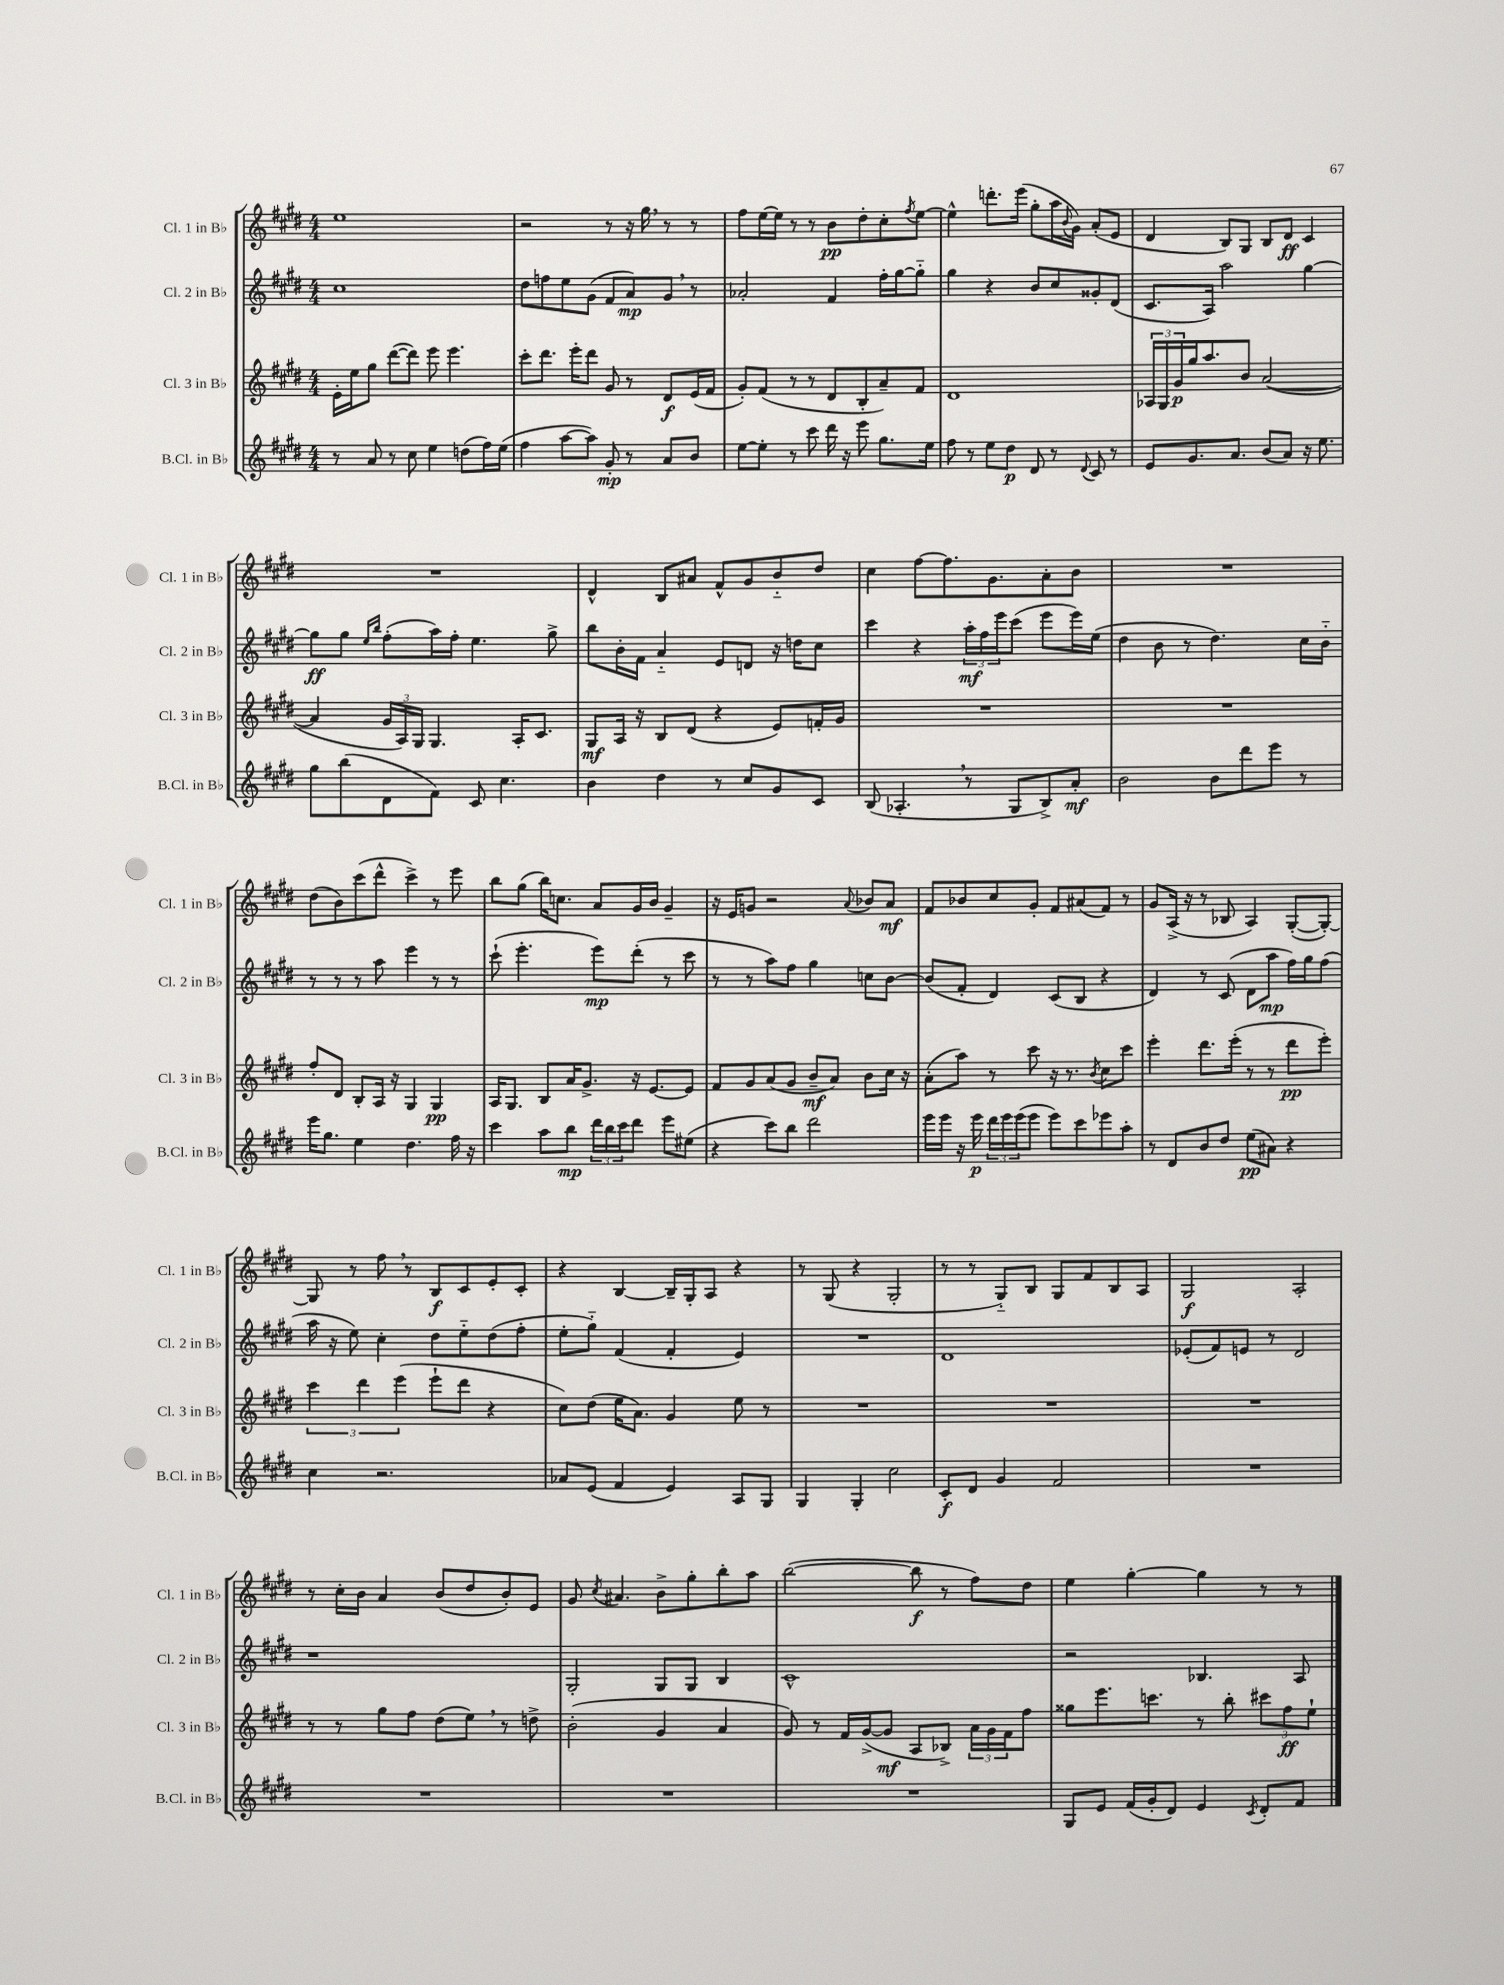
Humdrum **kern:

**kern	**kern	**kern	**kern
*staff4	*staff3	*staff2	*staff1
*clefG2	*clefG2	*clefG2	*clefG2
*k[f#c#g#d#]	*k[f#c#g#d#]	*k[f#c#g#d#]	*k[f#c#g#d#]
*M4/4	*M4/4	*M4/4	*M4/4
8r	16e'	1cc#	1ee
.	16ee	.	.
8a	8gg#	.	.
8r	([8ddd#	.	.
8cc#	8ddd#])	.	.
4ee	8eee	.	.
.	4.eee	.	.
(8dd	.	.	.
16ff#)	.	.	.
(16ee	.	.	.
=	=	=	=
4ff#	8ccc#'	8dd#	2r
.	8.ddd#	8ff	.
[8aa	.	8ee	.
.	16eee'	.	.
8aa])	8ddd#	(8g#	.
8g#'	8g#	8f#	8r
8r	8r	8a)	16r
.	.	.	16gg#
8a	8d#	8g#	8r
8b	(16e	8r	8r
.	16f#	.	.
=	=	=	=
[8ee	8g#')	2a-'	8ff#
8ee']	(8f#	.	[16ee
.	.	.	16ee]
8r	8r	.	8r
8ccc#	8r	.	8r
16ddd#	8d#	4f#	8b
16r	.	.	.
8eee	8B'	.	8dd#'
8.gg#	8a~)	16ff#'	8cc#'
.	.	[16gg#	.
.	.	.	8qff#
.	8f#	8gg#'~]	[8ee
16ee	.	.	.
=	=	=	=
8ff#	1d#	4gg#	4ee^^]
8r	.	.	.
8ee	.	4r	8.ddd'
8dd#	.	.	.
.	.	.	(16eee
8d#	.	8b	8gg#'
8r	.	8cc#	16aa
.	.	.	8qqb
.	.	.	16g#)
8qqd#	.	.	.
8c#	.	8g##'	(8a'
8r	.	(8d#	8e
=	=	=	=
8e	24A-	8.c#	4d#
.	24G#	.	.
.	24g#	.	.
8.g#	16gg#	.	.
.	8.aa	16A)	.
.	.	2aa	8B)
8.a	.	.	.
.	8b	.	8G#
(8b	([2a	.	8B
8a)	.	.	8d#
16r	.	[4gg#	4c#
8.ee	.	.	.
=	=	=	=
8gg#	4a]	8gg#]	1r
(8bb	.	8gg#	.
.	.	16qqee	.
.	.	16qqbb	.
8d#	24g#	(8ff#'	.
.	24A)	.	.
.	24G#	.	.
8f#)	4.G#	16aa)	.
.	.	16ff#'	.
8c#	.	4.ee	.
4.cc#	.	.	.
.	16A'	.	.
.	8.c#	.	.
.	.	8gg#^	.
=	=	=	=
4b	8G#	8bb	4d#^^
.	16A	16b'	.
.	16r	16f#	.
4dd#	8B	4a'~	8B
.	(8d#	.	8a#
8r	4r	8e	8f#^^
8cc#	.	8d	8g#
8g#	8e)	16r	8b'~
.	.	16dd	.
8c#	16f'	8cc#	8dd#
.	16g#	.	.
=	=	=	=
(8B	1r	4ccc#	4cc#
4.A-'	.	.	.
.	.	4r	[8ff#
.	.	.	8.ff#]
8r	.	24aa'	.
.	.	24ff#	.
.	.	.	8.g#
.	.	24eee	.
8G#	.	(8ccc#	.
8B^)	.	8eee	8a'
8a'	.	16eee)	8b
.	.	(16ee	.
=	=	=	=
2b	1r	4dd#	1r
.	.	8b	.
.	.	8r	.
8b	.	4.dd#)	.
8ddd#	.	.	.
8eee	.	.	.
8r	.	16cc#	.
.	.	16b'~	.
=	=	=	=
16eee	8ff#'	8r	(8dd#
8.gg#	.	.	.
.	8d#	8r	8b)
4ee	8B'	8r	(8ccc#
.	16A	8aa	8ddd#^^
.	16r	.	.
4.dd#	4G#	4eee	4ccc#^)
.	4G#	8r	8r
16ff#	.	8r	8eee
16r	.	.	.
=	=	=	=
4ccc#	16A	(8ccc#`	8bb
.	8.G#	.	.
.	.	4.eee'	(8gg#
8aa	8B	.	16bb)
.	.	.	8.cc
8bb	16a	.	.
.	8.g#^	.	.
24ddd#	.	8eee)	8a
24bb	.	.	.
24ccc#	.	.	.
8ddd#	16r	(8ddd#'	16g#
.	[8.e	.	16b
8eee	.	8r	4g#~
(8ee#	8e]	8ccc#	.
=	=	=	=
4r	8f#	8r	16r
.	.	.	16e
.	8g#	8r	8g
8ccc#)	(8a	8aa)	2r
8bb	8g#	8ff#	.
2ddd#	8b~	4gg#	.
.	8a)	.	.
.	.	.	8qqa
.	8b	8cc	8b-
.	16cc#	[8b	8a
.	16r	.	.
=	=	=	=
16eee	(8a'	(8b]	8f#
16eee	.	.	.
16r	8aa)	8f#'	8b-
16eee	.	.	.
24ddd#	8r	4d#)	8cc#
24eee	.	.	.
(24eee	.	.	.
8eee	8ccc#	.	8g#'
8eee)	16r	(8c#	8f#
.	8.r	.	.
8ccc#	.	8B	(8a#
.	8qb	.	.
8eee-	8cc#	4r	8f#)
8aa'	8ccc#	.	8r
=	=	=	=
8r	4eee'	4d#)	8g#
8d#	.	.	(16A^
.	.	.	16r
8b	8.ddd#	8r	8r
8dd#	.	(8c#	8B-
.	(16eee'	.	.
(8ee	8r	8d#	4A)
8a#)	8r	8aa	.
4r	8ddd#	16ff#)	([8G#'
.	.	16gg#	.
.	8eee')	(8ff#	8G#'_)
=	=	=	=
4cc#	6ccc#	16aa	8G#]
.	.	16r	.
.	.	8ee)	8r
.	6ddd#	.	.
2.r	.	4cc#'	8ff#
.	(6eee	.	.
.	.	.	8r
.	8eee`	8dd#	8B
.	8ddd#	8ee'~	8c#
.	4r	(8dd#	8e'
.	.	8ff#'	8c#'
=	=	=	=
8a-	8cc#)	8ee'	4r
(8e	(8dd#	8gg#'~)	.
4f#	16ee	(4f#	[4B
.	8.a)	.	.
4e)	4g#	4f#'	16B~]
.	.	.	16G#'
.	.	.	8A
8A	8ee	4e)	4r
8G#	8r	.	.
=	=	=	=
4G#	1r	1r	8r
.	.	.	(8G#
4G#'	.	.	4r
2cc#	.	.	2G#'
=	=	=	=
8c#'	1r	1d#	8r
8d#	.	.	8r
4g#	.	.	8G#'~)
.	.	.	8B
2f#	.	.	8G#
.	.	.	8f#
.	.	.	8B
.	.	.	8A
=	=	=	=
1r	1r	(8e-'	2G#
.	.	8f#)	.
.	.	8e	.
.	.	8r	.
.	.	2d#	2A'
=	=	=	=
1r	8r	1r	8r
.	8r	.	16cc#'
.	.	.	16b
.	8gg#	.	4a
.	8ff#	.	.
.	(8dd#	.	(8b
.	8ee)	.	8dd#
.	8r	.	8b')
.	8dd^	.	8e
=	=	=	=
1r	(2b'	2G#'	8g#
.	.	.	8qcc#
.	.	.	4.a#
.	4g#	8G#	8b^
.	.	8G#	8gg#'
.	4a	4B	8bb'
.	.	.	8aa
=	=	=	=
1r	8g#)	1c#^^	([2bb
.	8r	.	.
.	16f#	.	.
.	([16g#^	.	.
.	8g#]	.	.
.	8A	.	8bb]
.	8B-^)	.	8r
.	24a	.	8ff#)
.	24g#	.	.
.	24f#	.	.
.	8ff#	.	8dd#
=	=	=	=
8G#	8gg##	2r	4ee
8e	8.eee	.	.
(16f#	.	.	[4gg#'
16g#'	8.ccc	.	.
8d#)	.	.	.
4e	8r	4.B-	4gg#]
.	8bb'	.	.
8qc#	.	.	.
8d#'	12ccc#	.	8r
.	12ff#	.	.
8f#	.	8A	8r
.	12ee`	.	.
==	==	==	==
*-	*-	*-	*-
